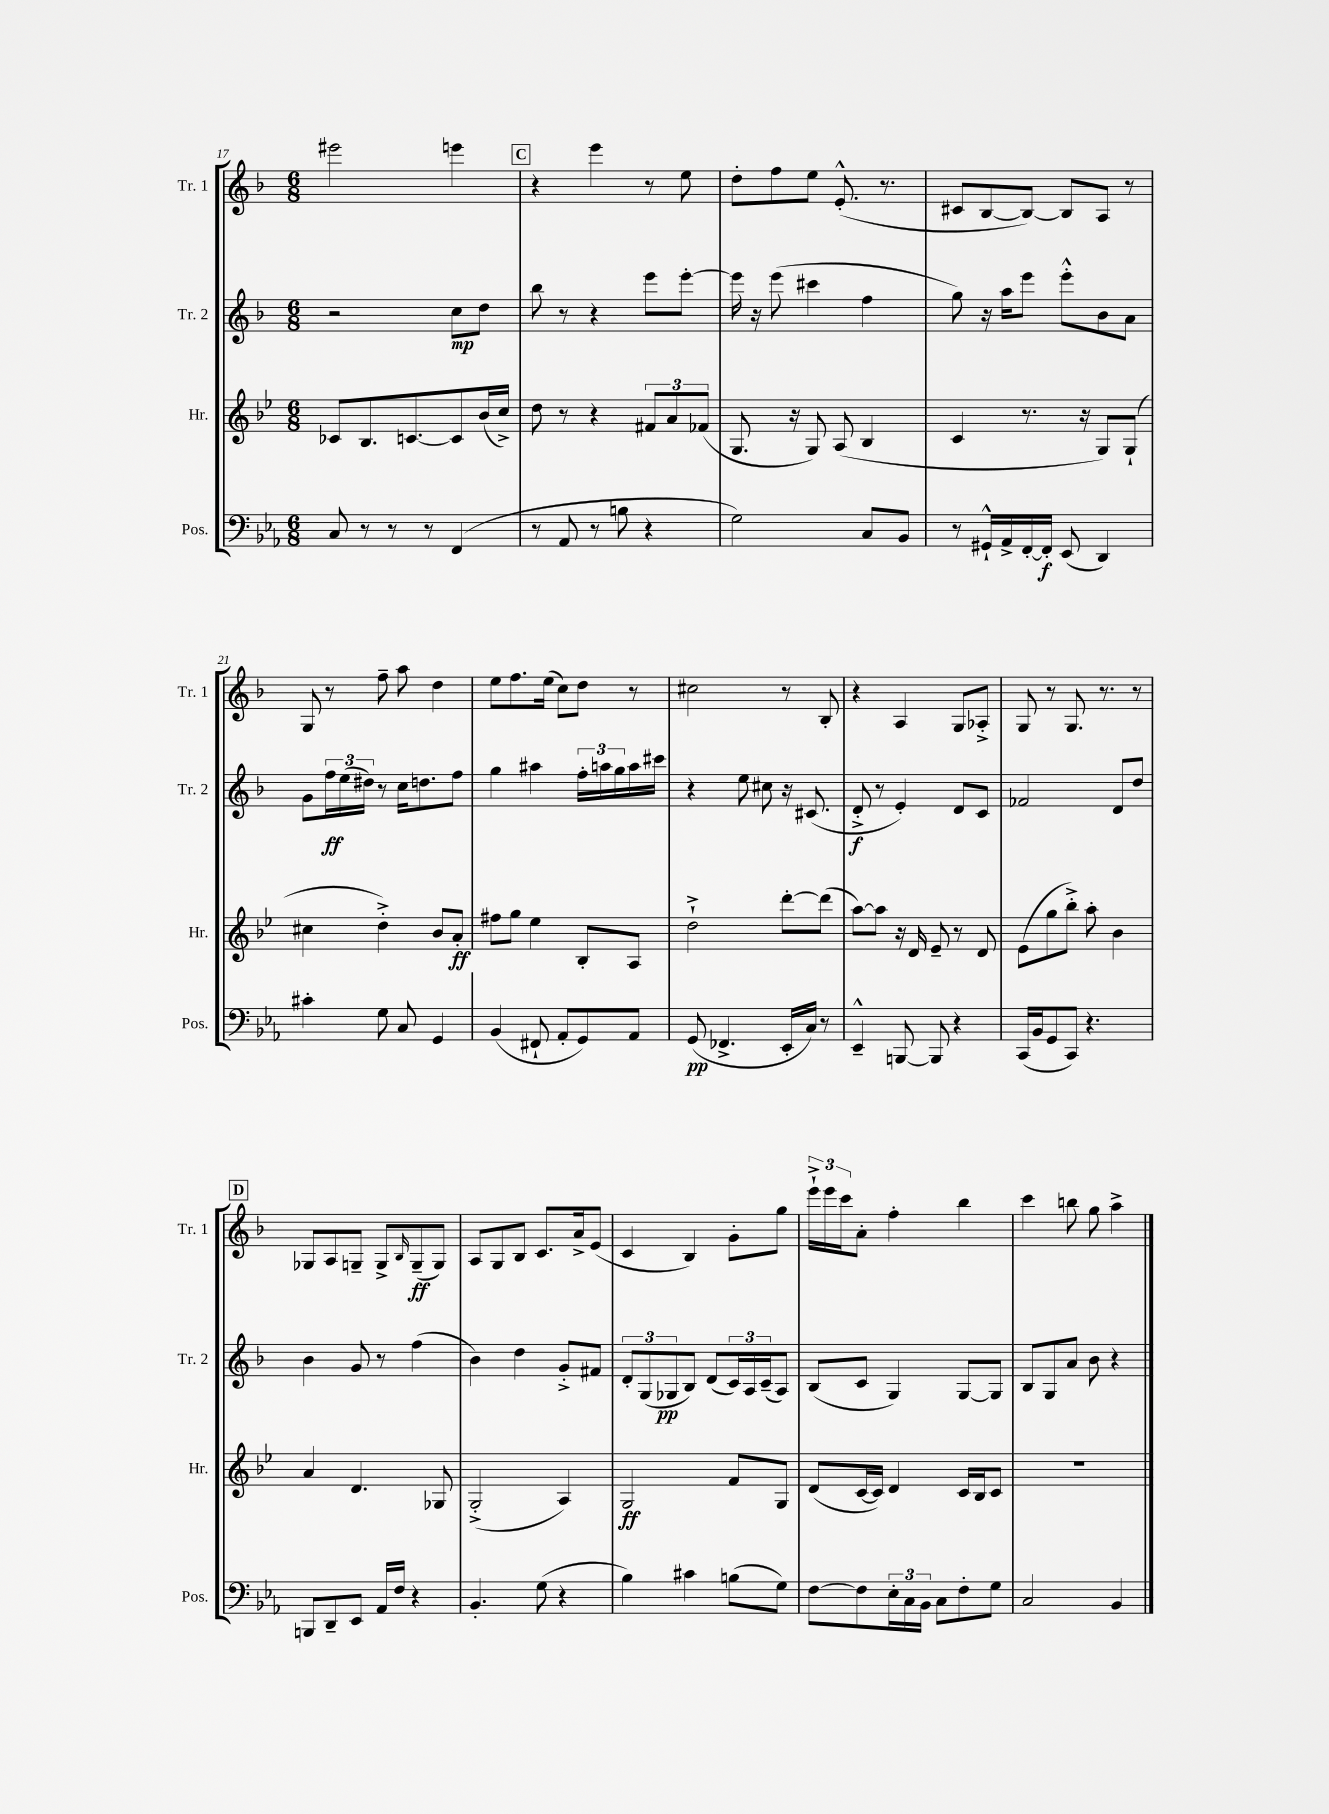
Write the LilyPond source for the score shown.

<<
\new StaffGroup <<
\new Staff = "s0" \with { instrumentName = "Tr. 1" shortInstrumentName = "Tr. 1" } {
    \clef treble \key f \major \numericTimeSignature \time 6/8
    eis'''2 e'''4 |
    \mark \markup { \box "C" } r4 e'''4 r8 e''8 |
    d''8-. f''8 e''8 e'8.-.-^( r8. |
    cis'8 bes8~ bes8~) bes8 a8 r8 |
    g8 r8 f''8-- a''8 d''4 |
    e''8 f''8. e''16( c''8) d''8 r8 |
    cis''2 r8 bes8-. |
    r4 a4 g8 aes8-.-> |
    g8 r8 g8. r8. r8 |
    \mark \markup { \box "D" } ges8 a8 g8-- g8-> \grace { bes16 } g8--\ff( g8) |
    a8 g8 bes8 c'8. a'16-> e'8( |
    c'4 bes4) g'8-. g''8 |
    \tuplet 3/2 { e'''16-!-> e'''16 c'''16 } a'8-. f''4-. bes''4 |
    c'''4 b''8 g''8 a''4-> \bar "|." |
}
\new Staff = "s1" \with { instrumentName = "Tr. 2" shortInstrumentName = "Tr. 2" } {
    \clef treble \key f \major \numericTimeSignature \time 6/8
    r2 c''8\mp d''8 |
    \mark \markup { \box "C" } bes''8 r8 r4 e'''8 e'''8~-. |
    e'''16 r16 e'''8( cis'''4 f''4 |
    g''8) r16 a''16 e'''8 e'''8-.-^ bes'8 a'8 |
    g'8 \tuplet 3/2 { f''16\ff e''16( dis''16) } r8 c''16 d''8. f''8 |
    g''4 ais''4 \tuplet 3/2 { f''16-. a''16 g''16 } a''16 cis'''16 |
    r4 e''8 cis''8 r16 cis'8.( |
    d'8-.->\f r8 e'4-.) d'8 c'8 |
    fes'2 d'8 d''8 |
    \mark \markup { \box "D" } bes'4 g'8 r8 f''4( |
    bes'4) d''4 g'8-.-> fis'8 |
    \tuplet 3/2 { d'8-. g8( ges8\pp } bes8) d'8( \tuplet 3/2 { c'16) a16 c'16--( } a8) |
    bes8( c'8 g4) g8~ g8 |
    bes8 g8 a'8 bes'8 r4 \bar "|." |
}
\new Staff = "s2" \with { instrumentName = "Hr." shortInstrumentName = "Hr." } {
    \clef treble \key bes \major \numericTimeSignature \time 6/8
    ces'8 bes8. c'8.~ c'8 bes'16( c''16->) |
    \mark \markup { \box "C" } d''8 r8 r4 \tuplet 3/2 { fis'8 a'8 fes'8( } |
    g8. r16 g8) a8( bes4 |
    c'4 r8. r16 g8) g8-!( |
    cis''4 d''4-.->) bes'8 a'8-.\ff |
    fis''8 g''8 ees''4 bes8-. a8 |
    d''2-!-> d'''8~-. d'''8( |
    a''8~) a''8 r16 d'16 ees'8-- r8 d'8 |
    ees'8( g''8 bes''8-.->) a''8-. bes'4 |
    \mark \markup { \box "D" } a'4 d'4. ges8 |
    g2-.->( a4) |
    g2\ff f'8 g8 |
    d'8( c'16~ c'16) d'4 c'16 bes16 c'8 |
    R2. \bar "|." |
}
\new Staff = "s3" \with { instrumentName = "Pos." shortInstrumentName = "Pos." } {
    \clef bass \key ees \major \numericTimeSignature \time 6/8
    c8 r8 r8 r8 f,4( |
    \mark \markup { \box "C" } r8 aes,8 r8 b8 r4 |
    g2) c8 bes,8 |
    r8 gis,16-!-^ aes,16-> f,16~-. f,16-.\f ees,8( d,4) |
    cis'4-. g8 c8 g,4 |
    bes,4( fis,8-! aes,8-. g,8) aes,8 |
    g,8\pp( fes,4.-> ees,16-. c16) r8 |
    ees,4---^ b,,8~ b,,8 r4 |
    c,16( bes,16 g,8 c,8) r4. |
    \mark \markup { \box "D" } b,,8 d,8-- ees,8 aes,16 f16 r4 |
    bes,4.-. g8( r4 |
    bes4) cis'4 b8( g8) |
    f8~ f8 \tuplet 3/2 { ees16-. c16 bes,16 } c8 f8-. g8 |
    c2 bes,4 \bar "|." |
}
>>
>>
\layout { \context { \Score currentBarNumber = #17 } }
